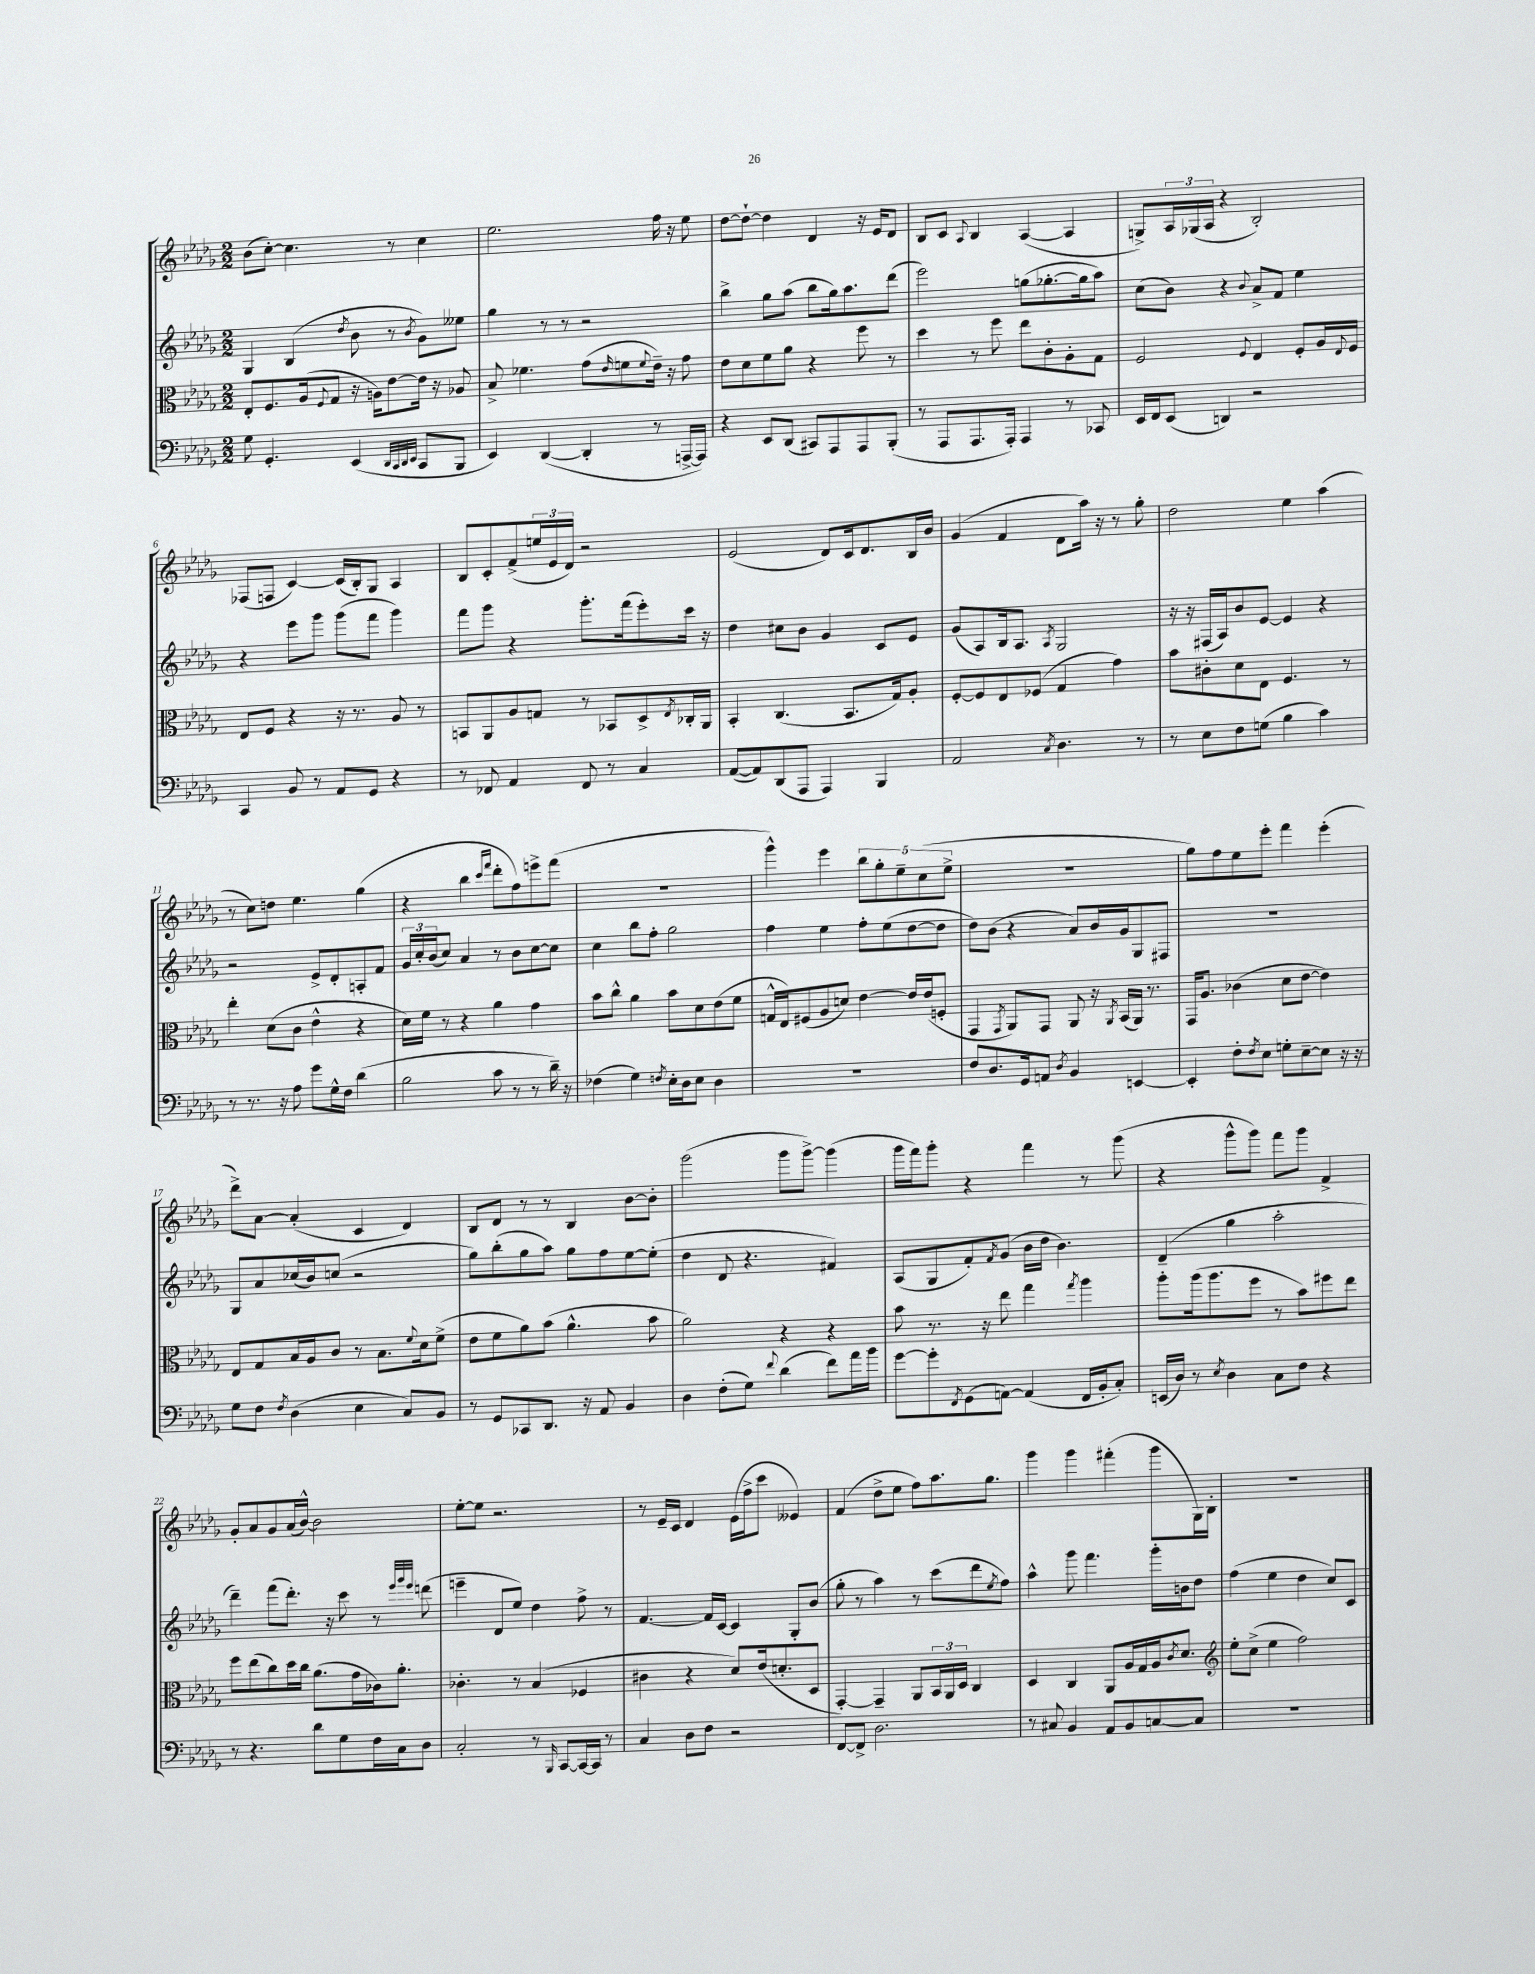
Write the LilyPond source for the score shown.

<<
\new StaffGroup <<
\new Staff = "s0" {
    \clef treble \key des \major \numericTimeSignature \time 2/2
    bes'8( c''8~-.) c''4. r8 c''4 |
    ees''2. f''16 r16 ees''8 |
    des''8~ des''8~-! des''4 des'4 r16 ees'16 des'8 |
    bes8 c'8 \appoggiatura { aes8 } bes4 aes4~( aes4 |
    g8->) \tuplet 3/2 { aes16 ges16( aes16 } r4 bes2-.) |
    fes8( f8 c'4~) c'16( bes16-.) ges8 aes4 |
    bes8 c'8-. f'8->( \tuplet 3/2 { e''16 ees'16 des'16) } r2 |
    ees'2( des'8) c'16 des'8. bes16 bes'16 |
    ges'4( f'4 des'8 aes''16) r16 r8 ges''8-. |
    des''2 ees''4 aes''4( |
    r8 c''8) d''8 ees''4. ges''4( |
    r4 bes''4 \grace { c'''16 f'''16 } des'''8-. f''8) e'''8-> f'''8( |
    R1 |
    ges'''4-^) ees'''4 \tuplet 5/4 { bes''8 ges''8-. ees''8-- c''8( ees''8-> } |
    R1 |
    ges''8) f''8 ees''8 ees'''8-. f'''4 ees'''4-.( |
    des'''8->) aes'8~ aes'4-.( c'4 des'4) |
    bes8 des'8 r8 r8 bes4 bes'8~ bes'8-. |
    ges'''2( ges'''8 ges'''8~->) ges'''4( |
    ges'''16 f'''16) ges'''8-. r4 f'''4 r8 ges'''8( |
    r4 ges'''8-^ ges'''8) f'''8 ges'''8 f'4-> |
    ges'8-. aes'8 ges'8 aes'16( bes'16~-^) bes'2 |
    ees''8~-. ees''8 r2. |
    r8 ees'16-- c'16 des'4 ees'16( f''16-> c'''8 eeses'4) |
    f'4( des''8-> ees''8 f''8) aes''8. ges''8. |
    ges'''4 ges'''4 fis'''4-.( ges'''8 ges16) bes16-. |
    R1 \bar "|." |
}
\new Staff = "s1" {
    \clef treble \key des \major \numericTimeSignature \time 2/2
    ges4 bes4( \acciaccatura { des''8 } bes'8 r8 \acciaccatura { bes'8 } ges'8) eeses''8 |
    ges''4 r8 r8 r2 |
    bes''4-> ges''8 aes''8( bes''8 ges''16) aes''8. des'''8( |
    ees'''2) g''8( ges''8.~-. ges''16 aes''8) |
    c''8( bes'8) r4 \appoggiatura { bes'8 } aes'8-> f'8 ees''4 |
    r4 ees'''8 ges'''8 ges'''8( f'''8 ges'''4) |
    f'''8 ges'''8 r4 ges'''8.-. f'''16( ees'''8-.) c'''16 r16 |
    des''4 cis''8 bes'8 ges'4 c'8 ees'8 |
    ges'8( aes8) bes16 aes8. \acciaccatura { aes8 } ges2 |
    r16 r16 fis16( aes16) bes'8 ees'8~ ees'4 r4 |
    r2 ees'8-> des'8-. a8-. f'8 |
    \tuplet 3/2 { ges'16 c''16-. bes'16( } c''8) aes'4 r8 bes'8 c''8~ c''8 |
    c''4 bes''8 f''8-. ges''2 |
    f''4 ees''4 f''8-. ees''8( des''8~ des''8 |
    des''8) bes'8( r4 aes'8) bes'16 ges'16 ges8 fis8 |
    R1 |
    ges8 aes'8 ces''16( bes'16) c''8( r2 |
    ges''8) bes''8-.( ges''8 aes''8) ges''8 f''8 ees''8~ ees''8-.( |
    des''4 des'8 r4. fis'4) |
    aes8( ges8 f'8-.) \acciaccatura { f'8 } ges'8( bes'16 des''16 bes'4.) |
    des'4--( ges''4 aes''2-. |
    des'''4--) f'''8( des'''8.-.) r16 c'''8 r8 \grace { ees'''32 ges'''32 ees'''32 } d'''8( |
    e'''4-- des'8 ees''8) des''4 f''8-> r8 |
    f'4.~ f'16 c'16~ c'4 ges8-. bes'8( |
    ges''8-. r8 aes''4) r8 c'''8( des'''8 \acciaccatura { ees''8 } f''8) |
    aes''4-^ ges'''8 f'''4. ges'''16-. b'16 des''8 |
    f''4( ees''4 des''4 c''8) c'8 \bar "|." |
}
\new Staff = "s2" {
    \clef alto \key des \major \numericTimeSignature \time 2/2
    ees8-. f8. aes16( \appoggiatura { f8 } ges8 r16 a16) ees'8~ ees'16 r16 aes8 |
    bes8-> fes'4. ges'8( \grace { ees'16 } f'8 \appoggiatura { f'8 } ees'16--) r16 ges'8 |
    ees'8 des'8 f'8 aes'8 r4 f''8 r8 |
    des''4 r8 f''8 ees''8 c'8-. aes8-. ges8 |
    f2 \appoggiatura { f8 } ees4 f8-. aes16 \appoggiatura { ees8 } f16 |
    ees8 f8 r4 r16 r8. aes8 r8 |
    b,8 aes,8 aes8 g8 r8 bes,8 des8-> \acciaccatura { ees8 } ces16-. aes,16 |
    bes,4-. c4.( bes,8. ges16) aes8-. |
    f8~-. f8 ees8 fes8( ges4 ges'4) |
    bes'8 cis'8-. des'8 ees8 f4. r8 |
    ees''4-. des'8( c'8 ees'4-^ r4 |
    des'16) f'16 r8 r4 aes'4 ges'4 |
    bes'8 c''8-^ aes'4 bes'8 des'8 ees'8( f'8 |
    g16-^ ees16) fis8( aes8 d'8) ees'4~ ees'16 ees'16( f8-. |
    ges,4 \acciaccatura { ges,8 } aes,8) ges,8 aes,8 r16 \acciaccatura { aes,8 } bes,16( aes,16) r8. |
    ges,16 aes8. ces'4( des'8 ees'8~ ees'4) |
    ees8 ges8 bes16 aes16 c'8 r8 bes8. \appoggiatura { f'8 } des'16 f'8->( |
    ees'8 f'8 aes'8) bes'8( aes'4.-^ bes'8 |
    aes'2) r4 r4 |
    bes'8 r8. r16 ees''8 ges''4 \acciaccatura { ges''8 } aes''4 |
    aes''8-. aes''16( aes''8. f''8 r8 bes'8) fis''8 ees''8 |
    f''8 ees''8( c''8) des''16 c''16 aes'8.( ges'16 ces'16) aes'8.-. |
    ces'4.-. r8 bes4( fes4 |
    cis'4 r4 des'8) ees'16( d'8.-. des8 |
    ges,4~-.) ges,4-- aes,8 \tuplet 3/2 { bes,16 aes,16 des16 } c4 |
    des4 c4 aes,8 aes16 ges16 aes16 \acciaccatura { c'8 } des'8. |
    \clef treble ees''8-. c''8->( ees''4 f''2) \bar "|." |
}
\new Staff = "s3" {
    \clef bass \key des \major \numericTimeSignature \time 2/2
    ges8 ges,4.-. ees,4( \grace { des,32 c,32 des,32 ees,32 } c,8 bes,,8 |
    ees,4) des,4~( des,4-. r8 a,,16~-> a,,16) |
    r4 ees,8 des,8( cis,8) aes,,8 aes,,8 bes,,8-.( |
    r8 aes,,8 aes,,8. aes,,16-.) aes,,4 r8 ces,8 |
    ees,16 f,16 ees,8( d,4) r2 |
    c,4 bes,8 r8 aes,8 ges,8 r4 |
    r8 fes,8 aes,4 fes,8 r8 c4 |
    aes,8~( aes,8) des,8( aes,,8 aes,,4) bes,,4 |
    aes,2 \acciaccatura { c8 } des4. r8 |
    r8 ees8 f8 g8( bes4 c'4) |
    r8 r8. r16 aes8 ges'8 ges16-^ f16 des'4( |
    bes2 c'8 r8 r8 des'16--) r16 |
    fes4( ges4) \acciaccatura { f8 } ees16-. des16 ees8 des4 |
    R1 |
    f8 des8. ges,16 a,8 \acciaccatura { des8 } bes,4 e,4~ |
    e,4-. f8-. \acciaccatura { f8 } ees8 g8-. ees8~-- ees8 r16 r16 |
    ges8 f8 \acciaccatura { f8 } des4( ees4 c8) bes,8 |
    r8 ges,8 ces,8 des,8. r16 aes,8 bes,4 |
    des4 f8-.( ges8) \appoggiatura { f'8 } des'4( f'8) aes'16 bes'16 |
    ges'8~ ges'8-. \acciaccatura { f,8 } ges,8( a,8~) a,4( f,16 bes,16-. c8-.) |
    e,16( des16) r8 \acciaccatura { ees8 } des4 c8 f8 r4 |
    r8 r4. des'8 ges8 f16 c16 des8 |
    c2-. r8 \grace { bes,,16 } c,8~ c,16~ c,16 r8 |
    c4 des8 f8 r2 |
    f,8~ f,8-> des2. |
    r8 cis8 bes,4 aes,8 bes,8 c8~ c8 |
    R1 \bar "|." |
}
>>
>>
